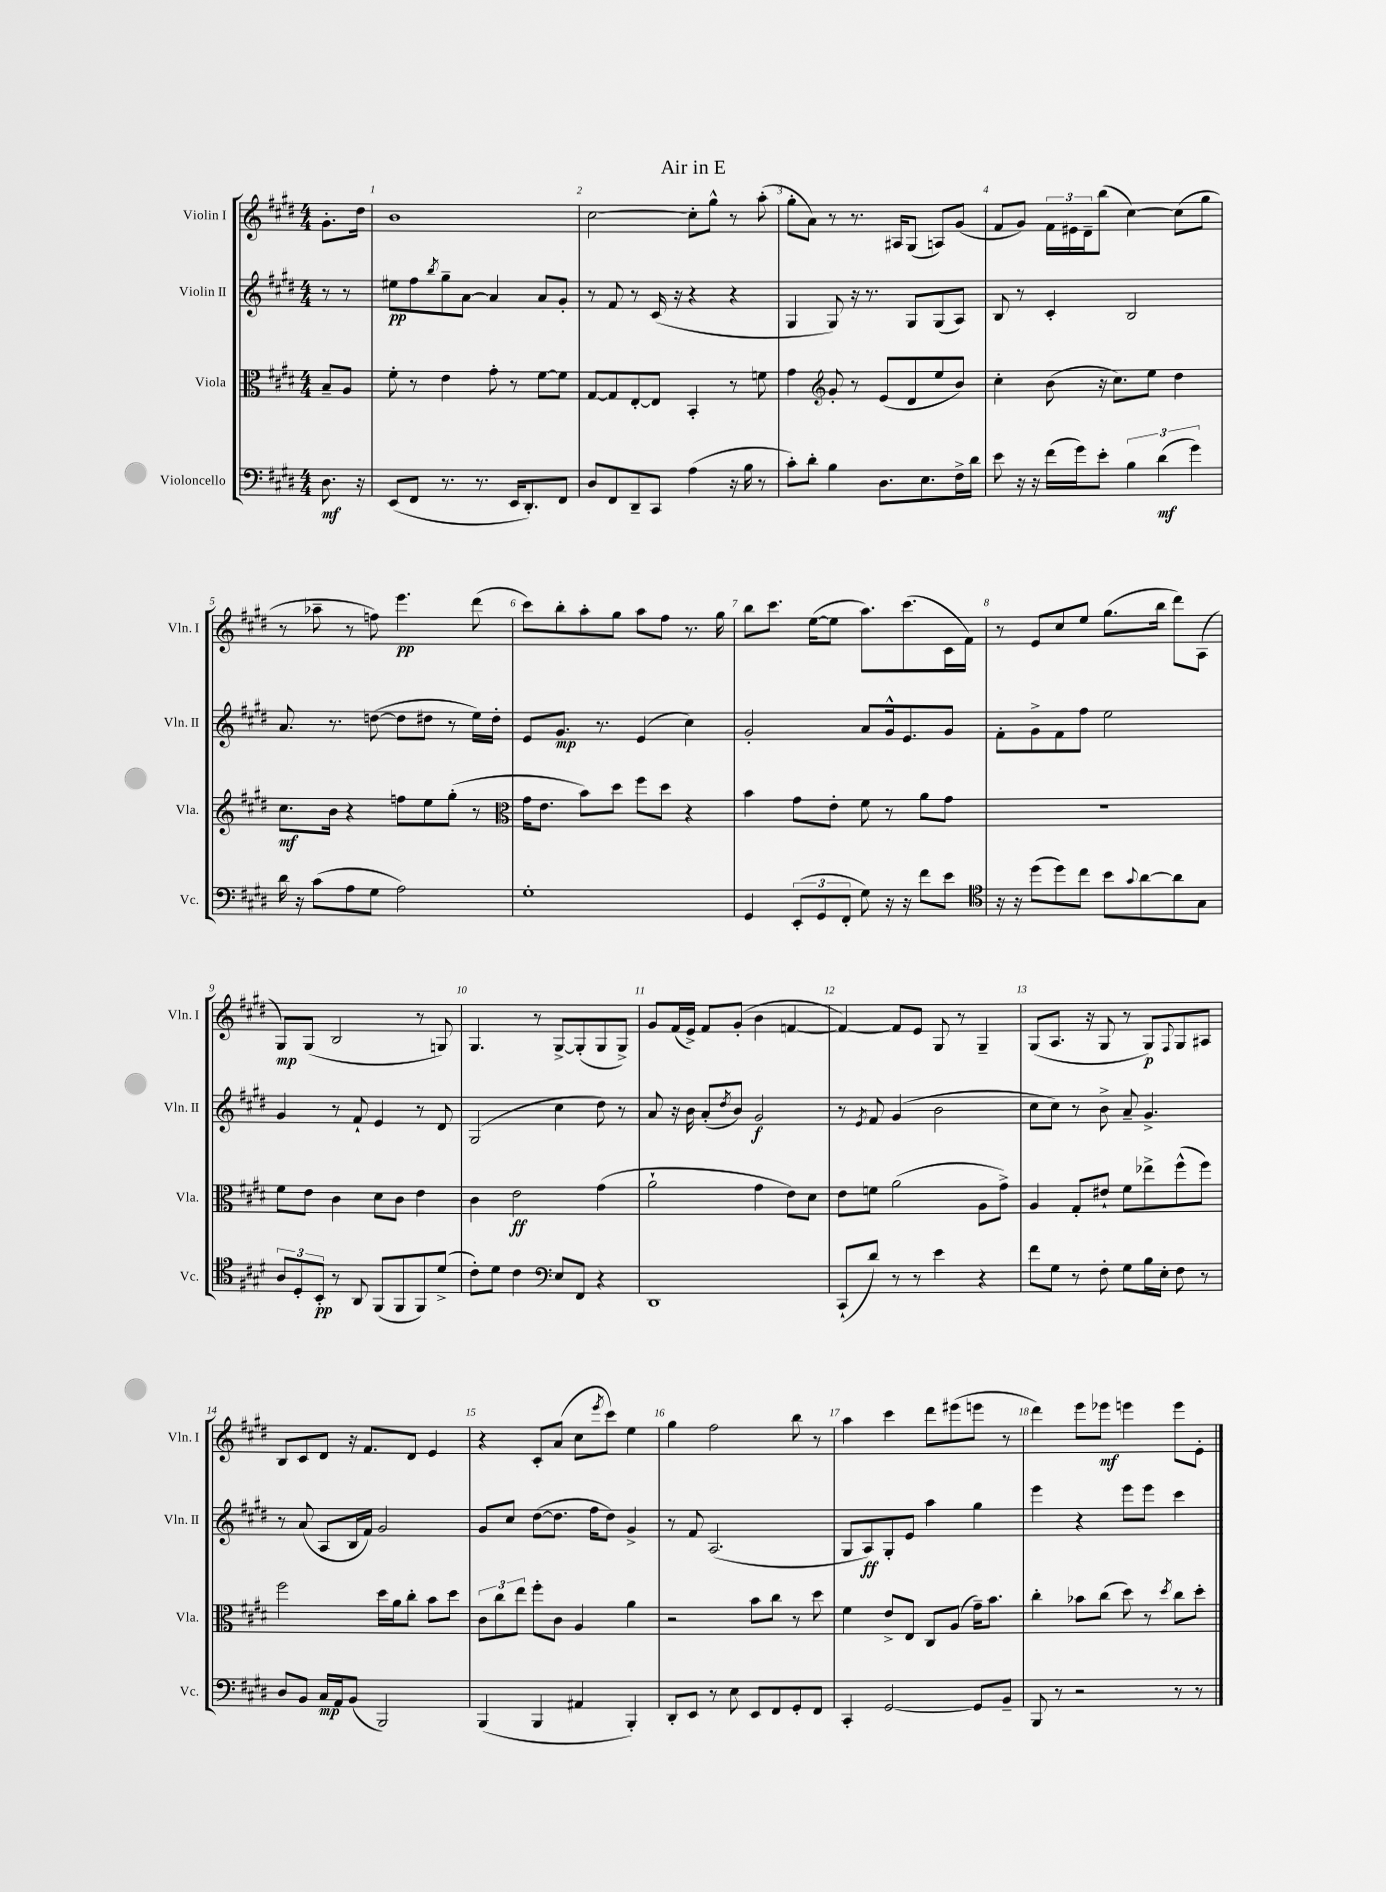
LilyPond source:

\header { title = "Air in E" }
<<
\new StaffGroup <<
\new Staff = "s0" \with { instrumentName = "Violin I" shortInstrumentName = "Vln. I" } {
    \clef treble \key e \major \numericTimeSignature \time 4/4 \partial 4
    gis'8.-. dis''16 |
    b'1 |
    cis''2~ cis''8-. gis''8-^ r8 a''8-.( |
    gis''8-. a'8) r8 r8. ais16 gis8( a8) gis'8( |
    fis'8 gis'8) \tuplet 3/2 { fis'16 eis'16 dis'16-- } b''8( cis''4~) cis''8( gis''8 |
    r8 aes''8-- r8 f''8) e'''4.\pp dis'''8( |
    cis'''8) b''8-. a''8-. gis''8 a''8 fis''8 r8. gis''16 |
    b''8 cis'''8. e''16~( e''8 a''8.) cis'''8.( cis'16 fis'16) |
    r8 e'8 cis''8 e''8 gis''8.( b''16 dis'''8) a8( |
    gis8\mp) gis8( b2 r8 g8) |
    gis4. r8 gis8~-> gis8-.( gis8 gis8->) |
    gis'8 fis'16( e'16->) fis'8 gis'8-.( b'4 f'4~ |
    f'4~) f'8 e'8 gis8 r8 gis4-- |
    gis8( a8. r16 gis8 r8 gis8\p) \appoggiatura { fis8 } gis8 ais8 |
    b8 cis'8 dis'8 r16 fis'8. dis'8 e'4 |
    r4 cis'8-. a'8( cis''8 \acciaccatura { e'''8 } cis'''8) e''4 |
    gis''4 fis''2 b''8 r8 |
    a''4 cis'''4 dis'''8 eis'''8( e'''8 r8 |
    dis'''4) e'''8 ees'''8\mf e'''4 e'''8 e'8-. \bar "|." |
}
\new Staff = "s1" \with { instrumentName = "Violin II" shortInstrumentName = "Vln. II" } {
    \clef treble \key e \major \numericTimeSignature \time 4/4 \partial 4
    r8 r8 |
    eis''8\pp fis''8 \acciaccatura { b''8 } gis''8-- a'8~ a'4 a'8 gis'8-. |
    r8 fis'8 r8 cis'16( r16 r4 r4 |
    gis4 gis8) r16 r8. gis8 gis8( a8) |
    b8 r8 cis'4-. b2 |
    a'8. r8. d''8~( d''8 dis''8 r8 e''16) dis''16-. |
    e'8 gis'8.\mp r8. e'4( cis''4) |
    gis'2-. a'8 gis'16-^ e'8. gis'8 |
    fis'8-. gis'8-> fis'8 fis''8 e''2 |
    gis'4 r8 fis'8-! e'4 r8 dis'8 |
    gis2( cis''4 dis''8) r8 |
    a'8 r16 b'16 a'8-.( \acciaccatura { dis''8 } b'8) gis'2\f |
    r8 \acciaccatura { e'8 } fis'8 gis'4( b'2 |
    cis''8 cis''8) r8 b'8-> a'8-- gis'4.-> |
    r8 a'8( a8 b16 fis'16) gis'2 |
    gis'8 cis''8 dis''8~( dis''8. fis''16 dis''8) gis'4-> |
    r8 fis'8 a2.( |
    gis8 a8\ff) gis8-. e'8 a''4 gis''4 |
    e'''4 r4 e'''8 e'''8 cis'''4 \bar "|." |
}
\new Staff = "s2" \with { instrumentName = "Viola" shortInstrumentName = "Vla." } {
    \clef alto \key e \major \numericTimeSignature \time 4/4 \partial 4
    b8-- a8 |
    fis'8-. r8 e'4 gis'8-. r8 fis'8~ fis'8 |
    gis8~ gis8 e8~-. e8 b,4-. r8 f'8 |
    gis'4 \clef treble gis'8-. r8 e'8( dis'8 e''8 b'8) |
    cis''4-. b'8( r16 cis''8.) e''8 dis''4 |
    cis''8.\mf b'16 r4 f''8 e''8 gis''8-.( r8 |
    \clef alto gis'16 e'8. b'8) dis''8 fis''8 dis''8 r4 |
    b'4 gis'8 e'8-. fis'8 r8 a'8 gis'8 |
    r1 |
    fis'8 e'8 cis'4 dis'8 cis'8 e'4 |
    cis'4 e'2\ff gis'4( |
    a'2-! gis'4 e'8) dis'8 |
    e'8 f'8 a'2( a8 gis'8->) |
    a4 gis8-. eis'8-! fis'8 ees''8-> fis''8-^( fis''8) |
    fis''2 dis''16 a'16 cis''8-. b'8 dis''8 |
    \tuplet 3/2 { cis'8 cis''8 e''8 } fis''8-. cis'8 a4 a'4 |
    r2 b'8 cis''8 r8 dis''8 |
    fis'4 e'8-> e8 cis8 a8( gis'16--) b'8. |
    cis''4-. bes'8 cis''8( dis''8) r8 \acciaccatura { dis''8 } cis''8 dis''8-. \bar "|." |
}
\new Staff = "s3" \with { instrumentName = "Violoncello" shortInstrumentName = "Vc." } {
    \clef bass \key e \major \numericTimeSignature \time 4/4 \partial 4
    dis8.\mf r16 |
    e,8( fis,8 r8. r8. e,16 dis,8.-.) fis,8 |
    dis8 fis,8 dis,8-- cis,8 a4( r16 b16 r8 |
    cis'8-.) dis'8-. b4 dis8. e8. fis16-> dis'16 |
    e'8 r16 r16 fis'16( gis'16) e'8-. \tuplet 3/2 { b4 dis'4\mf( gis'4) } |
    dis'16 r16 cis'8( a8 gis8 a2) |
    gis1-. |
    gis,4 \tuplet 3/2 { e,8-.( gis,8 fis,8-. } gis8) r16 r16 fis'8 e'8 |
    \clef tenor r16 r16 dis''8( dis''8) cis''8 b'8 \appoggiatura { gis'8 } a'8~ a'8 gis8 |
    \tuplet 3/2 { a8 dis8-. b,8-.\pp } r8 a,8 fis,8( fis,8 fis,8) dis'8->( |
    cis'8-.) dis'8 cis'4 \clef bass e8 fis,8 r4 |
    dis,1 |
    cis,8-!( dis'8) r8 r8 e'4 r4 |
    fis'8 gis8 r8 fis8-. gis8 b16 e16-. fis8 r8 |
    dis8 b,8 cis16\mp a,16 b,8( b,,2) |
    b,,4( b,,4 ais,4 b,,4-.) |
    dis,8-. e,8 r8 e8 e,8 fis,8 gis,8-. fis,8 |
    cis,4-. gis,2~ gis,8 b,8-- |
    b,,8 r8 r2 r8 r8 \bar "|." |
}
>>
>>
\layout { \context { \Score \override BarNumber.break-visibility = ##(#f #t #t) barNumberVisibility = #all-bar-numbers-visible } }
